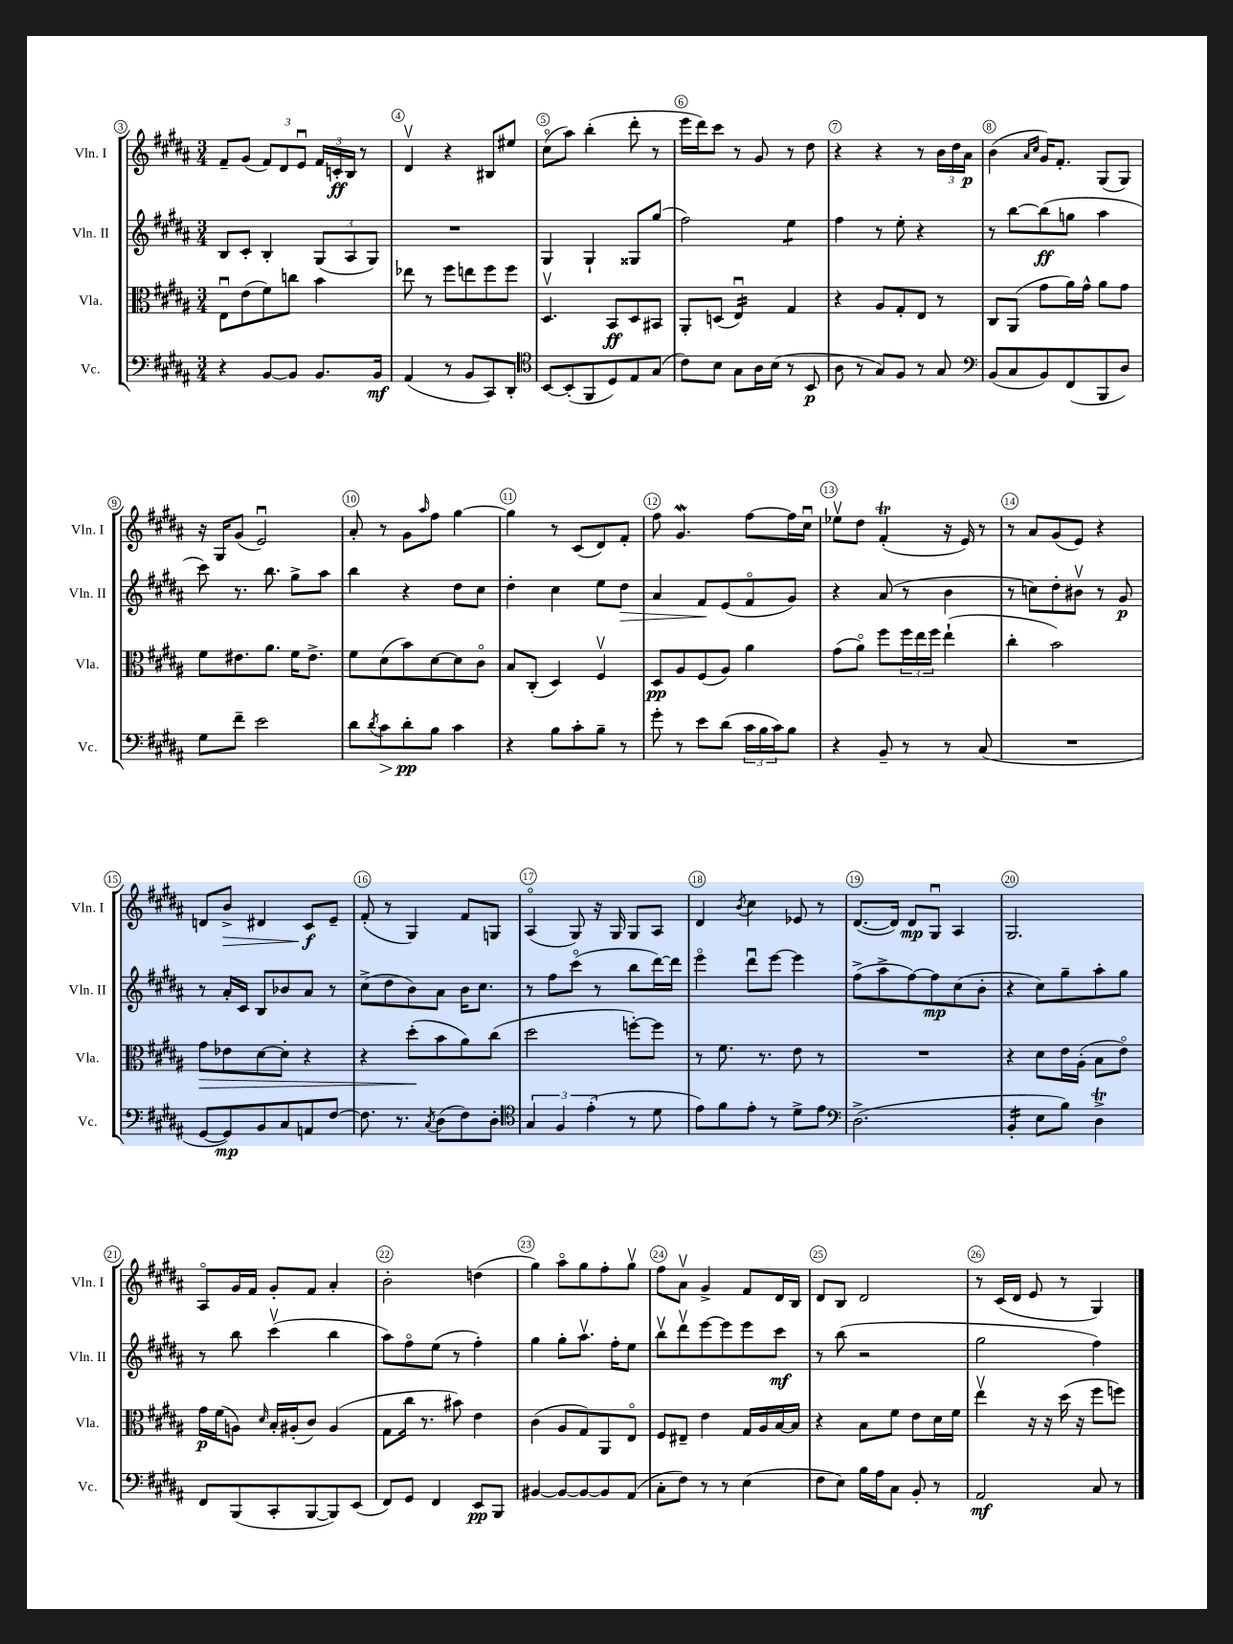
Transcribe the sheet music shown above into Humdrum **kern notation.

**kern	**kern	**kern	**kern
*staff4	*staff3	*staff2	*staff1
*clefF4	*clefC3	*clefG2	*clefG2
*k[f#c#g#d#a#]	*k[f#c#g#d#a#]	*k[f#c#g#d#a#]	*k[f#c#g#d#a#]
*M3/4	*M3/4	*M3/4	*M3/4
4r	8Eu\L	8B/L	8f#~/L
.	(8e\	8c#'/J	(8g#/J
[8BB/L	8f#\)	4B'/	12f#/L)
.	.	.	12d#/
8BB/]J	8cc\J	.	.
.	.	.	12eu/J
8.BB/L	4b\	(12G#/L	24f#/LL
.	.	.	24c'/
.	.	12A#/	24B/JJ
.	.	.	8r
.	.	12G#/J)	.
16BB/Jk	.	.	.
=	=	=	=
(4AA#/	8ee-\	2.r	4d#v/
.	8r	.	.
8r	8ff#\L	.	4r
8BB/L	8ee\	.	.
8CC#/)	8ff#\	.	8B#/L
8DD#'/J	8ff#\J	.	8ee#/J
=	=	=	=
*clefC4	*	*	*
[8BB/L	4.D#v/	4G#/	(8cc#o\L
(8BB'/]	.	.	8aa#\J)
8FF#/	.	4G#`/	(4bb'\
8D#/)	8BB/L	.	.
8E/	8D#/	8G##/L	8ddd#'\
(8G#/J	8BB#/J	(8gg#/J	8r
=	=	=	=
8c#\L)	8AA#'/L	2ff#\)	16eee\LL
.	.	.	16ddd#\J)
8B\J	(8D/J	.	8ccc#\J
8G#\L	4Eu/)	.	8r
16A#\L	.	.	8g#/
(16B\JJ	.	.	.
8r	4G#/	4ee\	8r
8BB/	.	.	8dd#\
=	=	=	=
8A#\	4r	4ff#\	4r
8r	.	.	.
8G#/L)	8A#/L	8r	4r
8F#/J	8G#'/	8ee'\	.
8r	8E/J	4r	8r
8G#/	8r	.	24b\LL
.	.	.	24dd#\
.	.	.	24a#\JJ
=	=	=	=
*clefF4	*	*	*
(8BB/L	8C#/L	8r	(4b\
8C#/	(8AA#/J	[8bb\L	.
.	.	.	16qqa#/LL
.	.	.	16qqcc#/JJ
8BB/)	8g#\L	(8bb\]	16g#/LK)
.	.	.	8.f#'/J
(8FF#/	16a#\L)	8gg\J	.
.	16g#^^\JJ	.	.
8BBB/	8a#\L	4aa#\	(8G#/L
8D#/J)	8g#\J	.	8G#/J)
=	=	=	=
8G#\L	8f#\L	8ccc#\)	16r
.	.	.	16G#/LK
8f#~\J	8.e#\	8.r	(8g#/J
2e\	.	.	2eu/)
.	8.a#\J	8.bb\	.
.	16f#\LK	8gg#^\L	.
.	8.e#^\J	.	.
.	.	8aa#\J	.
=	=	=	=
8d#\L	8f#\L	4bb\	8a#'/
8qd#/	.	.	.
8c#\	(8d#\	.	8r
8d#'\	8b\)	4r	8g#\L
.	.	.	16qqaa#/
8B\J	[8d#\	.	8ff#\J
4c#\	8d#\]	8dd#\L	[4gg#\
.	8c#o\J	8cc#\J	.
=	=	=	=
4r	8B/L	4dd#'\	4gg#\]
.	(8C#'/J	.	.
8B\L	4D#/)	4cc#\	8r
8c#'\	.	.	(8c#/L
8B~\J	4F#v/	8ee\L	8d#/)
8r	.	8dd#\J	8f#'/J
=	=	=	=
8g#'\	8D#/L	4a#/	8ff#\
8r	8A#/	.	4.g#/
8e\L	(8F#/	8f#/L	.
(8d#\J	8A#/J)	(8e/	.
24c#\LL	4a#\	8f#o/	[8ff#\L
24B\	.	.	.
24c#\J)	.	.	.
8B\J	.	8g#/J)	16ff#\]L
.	.	.	16cc#u\JJ
=	=	=	=
4r	(8g#\L	4r	8ee-v\L
.	8a#o\J)	.	8dd#\J
8BB~/	8ff#\L	(8a#/	(4f#'/
8r	24ff#\L	8r	.
.	24ee\	.	.
.	24ff#\JJ	.	.
8r	(4ee`\	4b\	16r
.	.	.	16e/)
(8C#/	.	.	8r
=	=	=	=
2.r	4cc#'\	8r	8r
.	.	8cc\L)	8a#/L
.	2b\)	8dd#'\	(8g#/
.	.	8b#v\J	8e/J)
.	.	8r	4r
.	.	8g#/	.
=	=	=	=
[8GG#/L	8g#\L	8r	8d/L
8GG#/])	8e-\	16a#'/LL	8b^/J
.	.	16c#/JJ	.
8BB/	[8d#\	8B/L	4d#/
8C#/	8d#'\]J	8b-/	.
8AA/	4r	8a#/J	8c#/L
[8F#/J	.	8r	8e~/J
=	=	=	=
8.F#\]	4r	(8cc#^\L	(8f#'/
.	.	8dd#\	8r
8.r	.	.	.
.	(8dd#'\L	8b\)	4G#/)
8qC#/	.	.	.
(8D#\L	8b\	8a#\J	.
8F#\)	8a#\)	16b\LK	8f#/L
.	.	8.cc#\J	.
8D#'\J	(8cc#\J	.	8G/J
=	=	=	=
*clefC4	*	*	*
6G#/	2dd#\	8r	(4A#o/
.	.	8ff#\L	.
6F#/	.	.	.
.	.	(8ccc#o\J	8G#/)
(6e'\	.	.	.
.	.	8r	16r
.	.	.	16G#/
8r	[8ff'\L)	8bb\L	8G#/L
8d#\	8ff\]J	[16ddd#\L)	8A#/J
.	.	16ddd#\]JJ	.
=	=	=	=
8e\L)	8r	4eeeo\	4d#/
8f#\	8.f#\	.	.
.	.	.	8qb/
8e'\J	.	8ddd#u\L	4cc#\
.	8.r	.	.
8r	.	[8eee\J	.
8d#^\L	8e\	4eee\]	8e-/
8e\J	8r	.	8r
=	=	=	=
*clefF4	*	*	*
(2.D#^\	2.r	(8ff#^\L	([8.d#/L
.	.	8aa#^\	.
.	.	.	16d#/]Jk)
.	.	[8ff#\)	8d#/L
.	.	8ff#\]	8G#u/J
.	.	(8cc#\	4A#/
.	.	8b'\J	.
=	=	=	=
4BB'/	4r	4r	2.G#/
8E\L	8d#\L	8cc#\L)	.
8B\J)	16e\L	8gg#~\	.
.	(16A#'\JJ	.	.
4D#^\	8B\L	8aa#'\	.
.	8eo\J)	8gg#\J	.
=	=	=	=
8FF#/L	16g#\LL	8r	8A#o/L
.	(16f#\J	.	.
(8BBB/	8A\J)	8bb\	16g#/L
.	.	.	16f#/JJ
.	16qqd#/	.	.
8CC#'/	16B'/LL	(4ccc#v\	8g#'/L
.	(16A#'/J	.	.
[8BBB/	8c#/J)	.	8f#/J
8BBB/])	(4A#/	4bb\	4a#'/
(8EE/J	.	.	.
=	=	=	=
8FF#/L)	8G#\L	8aa#\L)	2b'\
8GG#/J	16cc#\Jk	8ff#o\	.
.	8.r	.	.
4FF#/	.	(8ee\J	.
.	8b#\)	8r	.
8EE/L	4e\	4ff#'\)	(4dd\
8BBB/J	.	.	.
=	=	=	=
[4BB#/	(4c#\	4gg#\	4gg#\)
8BB#/_L	8A#/L	8gg#'\L	8aa#o\L
8BB#/_	8G#/)	8.aa#v\J	8gg#\
8BB#/]	8AA#/	.	8ff#'\
.	.	16ff#'\LK	.
(8AA#/J	8Eo/J	8ee\J	8gg#v\J
=	=	=	=
8C#'\L	8F#/L	8bbv\L	8ff#\L
8F#\J)	8E#~/J	8ddd#v\	8a#v\J
8r	4e\	[8eee\	4g#^/
8r	.	8eee\]	.
(4E\	16G#/LL	8eee\	8f#/L
.	16A#/	.	.
.	[16B/	8ccc#\J	16d#/L
.	16B/]JJ	.	16B/JJ
=	=	=	=
8F#\L	4r	8r	8d#/L
8E\J)	.	(8bb\	8B/J
16B\LL	8B\L	2r	2d#/
16A#\J	.	.	.
8C#\J	8f#\J	.	.
8BB'/	8e\L	.	.
8r	16d#\L	.	.
.	16f#\JJ	.	.
=	=	=	=
2AA#/	4eev\	2gg#\	8r
.	.	.	(16c#/LL
.	.	.	16d#/JJ
.	16r	.	8e/
.	16r	.	.
.	(16dd#\	.	8r
.	16r	.	.
8C#/	8ff#\L	4ff#\)	4G#/)
8r	8ff\J)	.	.
==	==	==	==
*-	*-	*-	*-
